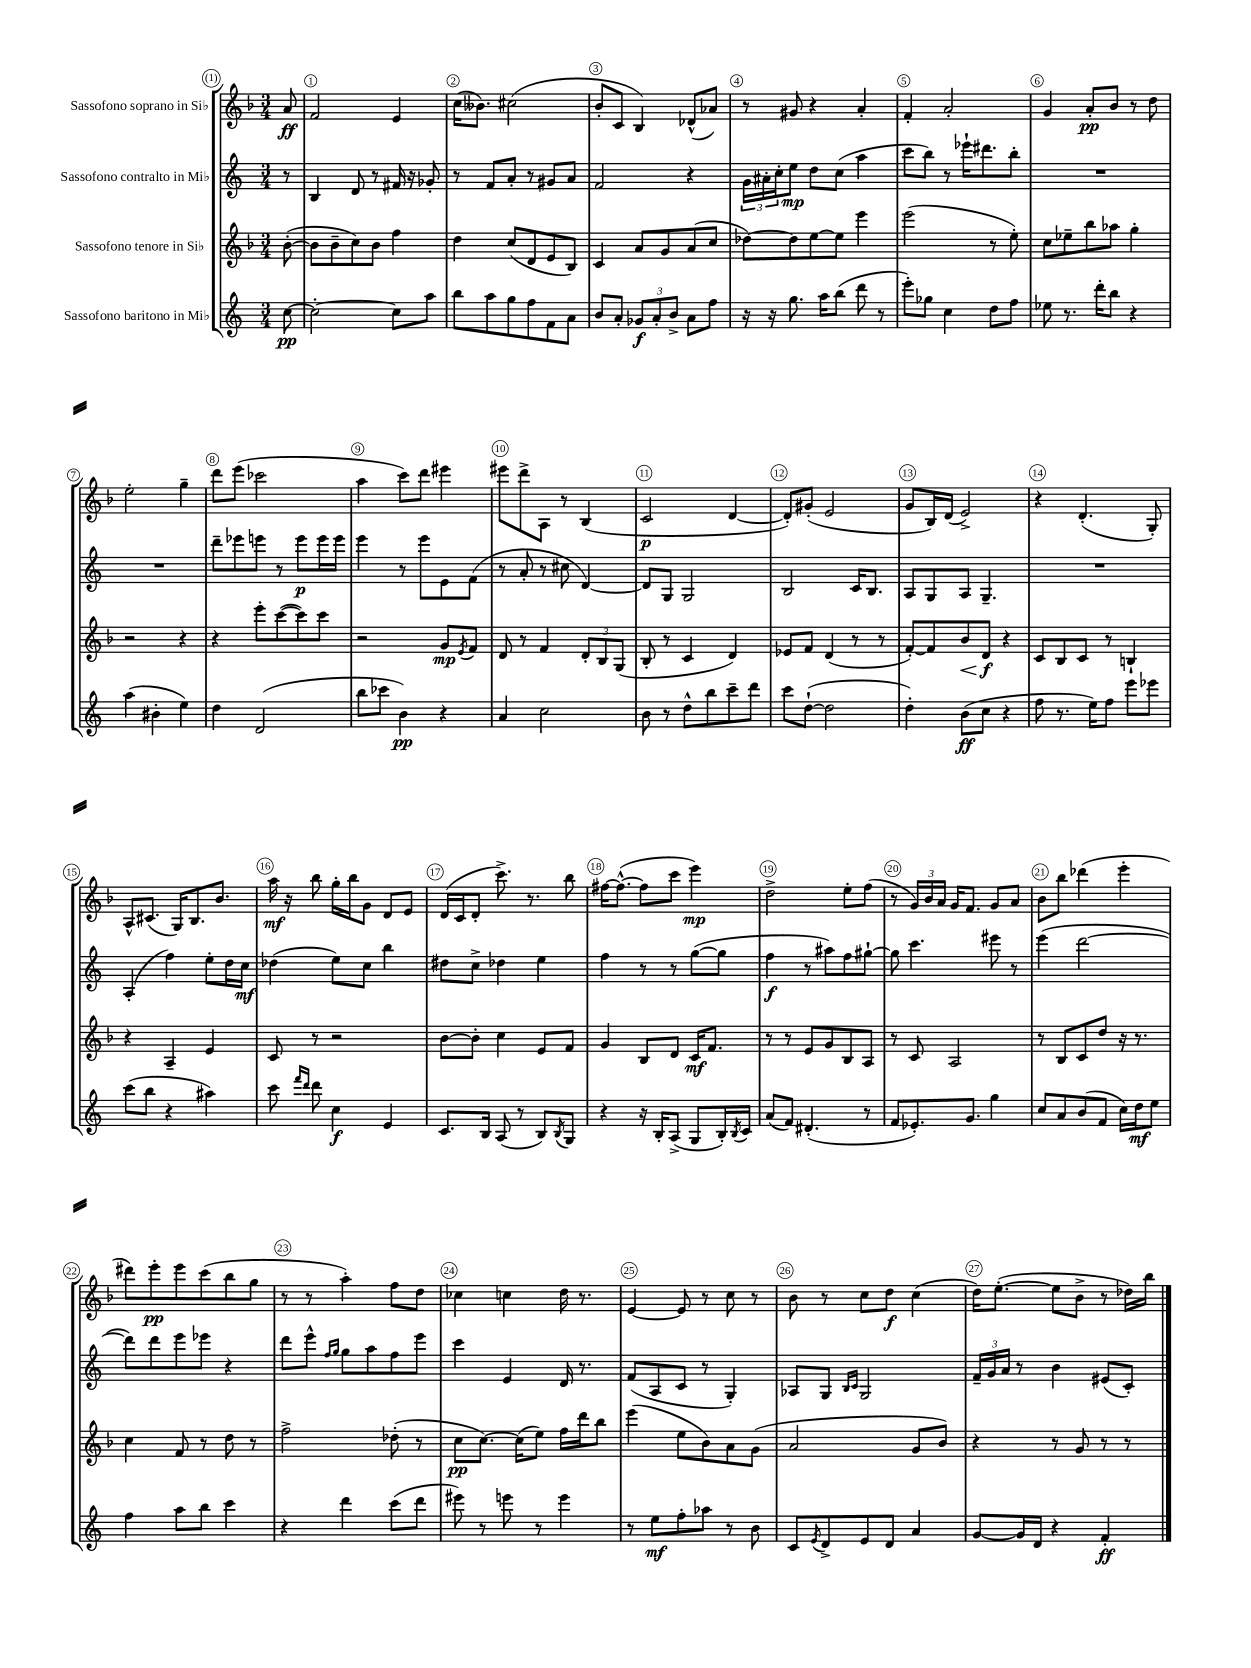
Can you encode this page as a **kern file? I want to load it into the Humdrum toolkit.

**kern	**dynam	**kern	**dynam	**kern	**dynam	**kern	**dynam
*part4	*part4	*part3	*part3	*part2	*part2	*part1	*part1
*staff4	*staff4	*staff3	*staff3	*staff2	*staff2	*staff1	*staff1
*I"Sassofono baritono in Mi♭	*	*I"Sassofono tenore in Si♭	*	*I"Sassofono contralto in Mi♭	*	*I"Sassofono soprano in Si♭	*
*clefG2	*	*clefG2	*	*clefG2	*	*clefG2	*
*k[]	*	*k[b-]	*	*k[]	*	*k[b-]	*
*M3/4	*	*M3/4	*	*M3/4	*	*M3/4	*
=	=	=	=	=	=	=	=
[8cc\	pp	([8b-'\	.	8r	.	8a/	ff
=1	=1	=1	=1	=1	=1	=1	=1
2cc'\_	.	8b-\L]	.	4B/	.	2f/	.
.	.	8b-~\	.	.	.	.	.
.	.	8cc\)	.	8d/	.	.	.
.	.	8b-\J	.	8r	.	.	.
8cc\L]	.	4ff\	.	16f#X/	.	4e/	.
.	.	.	.	16r	.	.	.
8aa\J	.	.	.	8g-X'/	.	.	.
=2	=2	=2	=2	=2	=2	=2	=2
8bb\L	.	4dd\	.	8r	.	(16cc\KL	.
.	.	.	.	.	.	8.b--X\J)	.
8aa\	.	.	.	8f/L	.	.	.
8gg\	.	(8cc/L	.	8a'/J	.	(2cc#X\	.
8ff\	.	8d/	.	8r	.	.	.
8f\	.	8e/	.	8g#X/L	.	.	.
8a\J	.	8B-/J)	.	8a/J	.	.	.
=3	=3	=3	=3	=3	=3	=3	=3
8b/L	.	4c/	.	2f/	.	8b-'/L	.
8a'/J	.	.	.	.	.	8c/J	.
12g-X/L	f	8a/L	.	.	.	4B-/)	.
12a'/	.	.	.	.	.	.	.
.	.	8g/	.	.	.	.	.
12b^/J	.	.	.	.	.	.	.
8a\L	.	(8a/	.	4r	.	(8d-X^^/L	.
8ff\J	.	8cc/J	.	.	.	8a-X/J)	.
=4	=4	=4	=4	=4	=4	=4	=4
16r	.	[8dd-X\L)	.	24g\LL	.	8r	.
.	.	.	.	24a#X'\	.	.	.
16r	.	.	.	.	.	.	.
.	.	.	.	24cc'\J	.	.	.
8.gg\	.	8dd-\]	.	8ee\J	mp	8g#X/	.
.	.	[8ee\	.	8dd\L	.	4r	.
16aa\KL	.	.	.	.	.	.	.
(8bb\J	.	8ee\J]	.	(8cc\J	.	.	.
8ddd\	.	4eee\	.	4aa\	.	4a'/	.
8r	.	.	.	.	.	.	.
=5	=5	=5	=5	=5	=5	=5	=5
8eee'\L)	.	(2eee\	.	8ccc\L	.	4f'/	.
8gg-X\J	.	.	.	8bb\J)	.	.	.
4cc\	.	.	.	8r	.	2a'/	.
.	.	.	.	16eee-X`\KL	.	.	.
.	.	.	.	8.ddd#X\	.	.	.
8dd\L	.	8r	.	.	.	.	.
8ff\J	.	8ee'\)	.	8bb'\J	.	.	.
=6	=6	=6	=6	=6	=6	=6	=6
8ee-X\	.	8cc\L	.	2.r	.	4g/	.
8.r	.	8ee-X~\	.	.	.	.	.
.	.	8bb-\	.	.	.	8a'/L	pp
16ddd'\KL	.	.	.	.	.	.	.
8bb\J	.	8aa-X\J	.	.	.	8b-/J	.
4r	.	4gg'\	.	.	.	8r	.
.	.	.	.	.	.	8dd\	.
!!LO:LB:g=z
=7	=7	=7	=7	=7	=7	=7	=7
(4aa\	.	2r	.	2.r	.	2ee'\	.
4b#X'\	.	.	.	.	.	.	.
4ee\)	.	4r	.	.	.	4gg~\	.
=8	=8	=8	=8	=8	=8	=8	=8
4dd\	.	4r	.	8ddd~\L	.	8ddd\L	.
.	.	.	.	8eee-X\	.	(8eee\J	.
(2d/	.	8eee'\L	.	8eeen\J	.	2ccc-X\	.
.	.	([8ccc\	.	8r	.	.	.
.	.	8ccc\])	.	8eee\L	p	.	.
.	.	8ccc\J	.	16eee\L	.	.	.
.	.	.	.	16eee\JJ	.	.	.
=9	=9	=9	=9	=9	=9	=9	=9
8bb\L	.	2r	.	4eee\	.	4aa\	.
8ccc-X\J	.	.	.	.	.	.	.
4b\)	pp	.	.	8r	.	8ccc\L)	.
.	.	.	.	8eee\L	.	8ddd\J	.
4r	.	8g/L	mp	8e\	.	4eee#X\	.
.	.	8qe/	.	.	.	.	.
.	.	8f/J	.	(8f\J	.	.	.
=10	=10	=10	=10	=10	=10	=10	=10
4a/	.	8d/	.	8r	.	8eee#X\L	.
.	.	8r	.	8a'/	.	8ddd^\	.
2cc\	.	4f/	.	8r	.	8A\J	.
.	.	.	.	8cc#X\	.	8r	.
.	.	12d'/L	.	[4d/)	.	(4B-/	.
.	.	12B-/	.	.	.	.	.
.	.	(12G/J	.	.	.	.	.
=11	=11	=11	=11	=11	=11	=11	=11
8b\	.	8B-'/	.	8d/L]	.	2c/	p
8r	.	8r	.	8G/J	.	.	.
8dd^^\L	.	4c/	.	2G/	.	.	.
8bb\	.	.	.	.	.	.	.
8ccc~\	.	4d/)	.	.	.	[4d/	.
8ddd\J	.	.	.	.	.	.	.
=12	=12	=12	=12	=12	=12	=12	=12
8ccc\L	.	8e-X/L	.	2B/	.	8d'/L])	.
([8dd`\J	.	8f/J	.	.	.	(8g#X'/J	.
2dd\]	.	(4d/	.	.	.	2e/	.
.	.	8r	.	16c/KL	.	.	.
.	.	.	.	8.B/J	.	.	.
.	.	8r	.	.	.	.	.
=13	=13	=13	=13	=13	=13	=13	=13
4dd'\)	.	[8f'/L)	.	8A/L	.	8g/L	.
.	.	8f/]	.	8G/	.	16B-/L)	.
.	.	.	.	.	.	(16d/JJ	.
!	!	!	!LO:HP:b	!	!	!	!
(8b\L	ff	8b-/	<	8A/J	.	2e^/)	.
8cc\J	.	8d/J	f	4.G~/	.	.	.
4r	.	4r	[	.	.	.	.
=14	=14	=14	=14	=14	=14	=14	=14
8ff\	.	8c/L	.	2.r	.	4r	.
8.r	.	8B-/	.	.	.	.	.
.	.	8c/J	.	.	.	(4.d'/	.
16ee\KL)	.	.	.	.	.	.	.
8ff\J	.	8r	.	.	.	.	.
8eee\L	.	4Bn`/	.	.	.	.	.
8eee-X\J	.	.	.	.	.	8G'/)	.
!!LO:LB:g=z
=15	=15	=15	=15	=15	=15	=15	=15
(8ccc\L	.	4r	.	(4A'/	.	8A^^/L	.
8bb\J	.	.	.	.	.	(8.c#X/J	.
4r	.	4A~/	.	4ff\)	.	.	.
.	.	.	.	.	.	16G/KL)	.
.	.	.	.	.	.	8.B-/	.
4aa#X\)	.	4e/	.	8ee'\L	.	.	.
.	.	.	.	.	.	8.b-/J	.
.	.	.	.	16dd\L	.	.	.
.	.	.	.	16cc\JJ	mf	.	.
=16	=16	=16	=16	=16	=16	=16	=16
8ccc\	.	8c/	.	(4dd-X\	.	16aa\	mf
.	.	.	.	.	.	16r	.
16qqfff/LL	.	.	.	.	.	.	.
16qqddd/JJ	.	.	.	.	.	.	.
8ddd\	.	8r	.	.	.	8bb-\	.
4cc\	f	2r	.	8ee\L)	.	16gg'\LL	.
.	.	.	.	.	.	16bb-\J	.
.	.	.	.	8cc\J	.	8g\J	.
4e/	.	.	.	4bb\	.	8d/L	.
.	.	.	.	.	.	8e/J	.
=17	=17	=17	=17	=17	=17	=17	=17
8.c/L	.	[8b-\L	.	8dd#X\L	.	(16d/LL	.
.	.	.	.	.	.	16c/J	.
.	.	8b-'\J]	.	8cc^\J	.	8d'/J	.
16B/Jk	.	.	.	.	.	.	.
(8A/	.	4cc\	.	4dd-X\	.	8.ccc^\)	.
8r	.	.	.	.	.	.	.
.	.	.	.	.	.	8.r	.
8B/L)	.	8e/L	.	4ee\	.	.	.
8qB/	.	.	.	.	.	.	.
8G/J	.	8f/J	.	.	.	8bb-\	.
=18	=18	=18	=18	=18	=18	=18	=18
4r	.	4g/	.	4ff\	.	[16ff#X\KL	.
.	.	.	.	.	.	(8.ff#^^\J_	.
16r	.	8B-/L	.	8r	.	8ff#\L]	.
16B'/KL	.	.	.	.	.	.	.
(8A^/J	.	8d/J	.	8r	.	8ccc\J	.
8G/L	.	16c/KL	mf	([8gg\L	.	4eee\)	mp
.	.	8.f/J	.	.	.	.	.
16B'/L)	.	.	.	8gg\J]	.	.	.
8qB/	.	.	.	.	.	.	.
16c/JJ	.	.	.	.	.	.	.
=19	=19	=19	=19	=19	=19	=19	=19
(8a/L	.	8r	.	4ff\	f	2dd^\	.
8f/J)	.	8r	.	.	.	.	.
(4.d#X'/	.	8e/L	.	8r	.	.	.
.	.	8g/	.	8aa#X\L)	.	.	.
.	.	8B-/	.	8ff\	.	8ee'\L	.
8r	.	8A/J	.	[8gg#X`\J	.	(8ff\J	.
=20	=20	=20	=20	=20	=20	=20	=20
8f/L	.	8r	.	8gg#\]	.	8r	.
8.e-X'/)	.	8c/	.	4.ccc\	.	24g/LL)	.
.	.	.	.	.	.	24b-/	.
.	.	.	.	.	.	24a/JJ	.
.	.	2A/	.	.	.	16g/KL	.
8.g/J	.	.	.	.	.	8.f/J	.
4gg\	.	.	.	8eee#X\	.	8g/L	.
.	.	.	.	8r	.	8a/J	.
=21	=21	=21	=21	=21	=21	=21	=21
8cc/L	.	8r	.	(4eee\	.	8b-\L	.
8a/	.	8B-/L	.	.	.	8bb-\J	.
(8b/	.	8c/	.	[2ddd\	.	(4ddd-X\	.
8f/J	.	8dd/J	.	.	.	.	.
16cc\LL)	.	16r	.	.	.	4eee'\	.
16dd\J	mf	8.r	.	.	.	.	.
8ee\J	.	.	.	.	.	.	.
!!LO:LB:g=z
=22	=22	=22	=22	=22	=22	=22	=22
4ff\	.	4cc\	.	8ddd\L])	.	8ddd#X\L)	.
.	.	.	.	8ddd\	.	8eee'\	pp
8aa\L	.	8f/	.	8eee\	.	8eee\	.
8bb\J	.	8r	.	8eee-X\J	.	(8ccc\	.
4ccc\	.	8dd\	.	4r	.	8bb-\	.
.	.	8r	.	.	.	8gg\J	.
=23	=23	=23	=23	=23	=23	=23	=23
4r	.	2ff^\	.	8ddd\L	.	8r	.
.	.	.	.	8eee^^\J	.	8r	.
.	.	.	.	16qqff/LL	.	.	.
.	.	.	.	16qqgg/JJ	.	.	.
4ddd\	.	.	.	8gg\L	.	4aa'\)	.
.	.	.	.	8aa\	.	.	.
(8ccc\L	.	(8dd-X'\	.	8ff\	.	8ff\L	.
8ddd\J	.	8r	.	8eee\J	.	8dd\J	.
=24	=24	=24	=24	=24	=24	=24	=24
8eee#X\)	.	8cc\L	pp	4ccc\	.	4cc-X\	.
8r	.	[8.cc\J)	.	.	.	.	.
8eeen\	.	.	.	4e/	.	4ccn\	.
.	.	(16cc\KL]	.	.	.	.	.
8r	.	8ee\J)	.	.	.	.	.
4eee\	.	16ff\LL	.	16d/	.	16dd\	.
.	.	16ddd\J	.	8.r	.	8.r	.
.	.	8bb-\J	.	.	.	.	.
=25	=25	=25	=25	=25	=25	=25	=25
8r	.	(4eee\	.	(8f/L	.	[4e/	.
8ee\L	mf	.	.	8A/	.	.	.
8ff'\	.	8ee\L	.	8c/J	.	8e/]	.
8aa-X\J	.	8b-\)	.	8r	.	8r	.
8r	.	8a\	.	4G'/)	.	8cc\	.
8b\	.	(8g\J	.	.	.	8r	.
=26	=26	=26	=26	=26	=26	=26	=26
8c/L	.	2a/	.	8A-X/L	.	8b-\	.
8qe/	.	.	.	.	.	.	.
8d^/	.	.	.	8G/J	.	8r	.
.	.	.	.	16qqB/LL	.	.	.
.	.	.	.	16qqc/JJ	.	.	.
8e/	.	.	.	2G/	.	8cc\L	.
8d/J	.	.	.	.	.	8dd\J	f
4a/	.	8g/L	.	.	.	(4cc\	.
.	.	8b-/J)	.	.	.	.	.
=27	=27	=27	=27	=27	=27	=27	=27
[8g/L	.	4r	.	24f~/LL	.	16dd\KL)	.
.	.	.	.	24g/	.	.	.
.	.	.	.	.	.	([8.ee'\J	.
.	.	.	.	24a/JJ	.	.	.
16g/L]	.	.	.	8r	.	.	.
16d/JJ	.	.	.	.	.	.	.
4r	.	8r	.	4b\	.	8ee\L]	.
.	.	8g/	.	.	.	8b-^\J	.
4f'/	ff	8r	.	(8e#X/L	.	8r	.
.	.	8r	.	8c'/J)	.	16dd-X\LL)	.
.	.	.	.	.	.	16bb-\JJ	.
==	==	==	==	==	==	==	==
*-	*-	*-	*-	*-	*-	*-	*-
